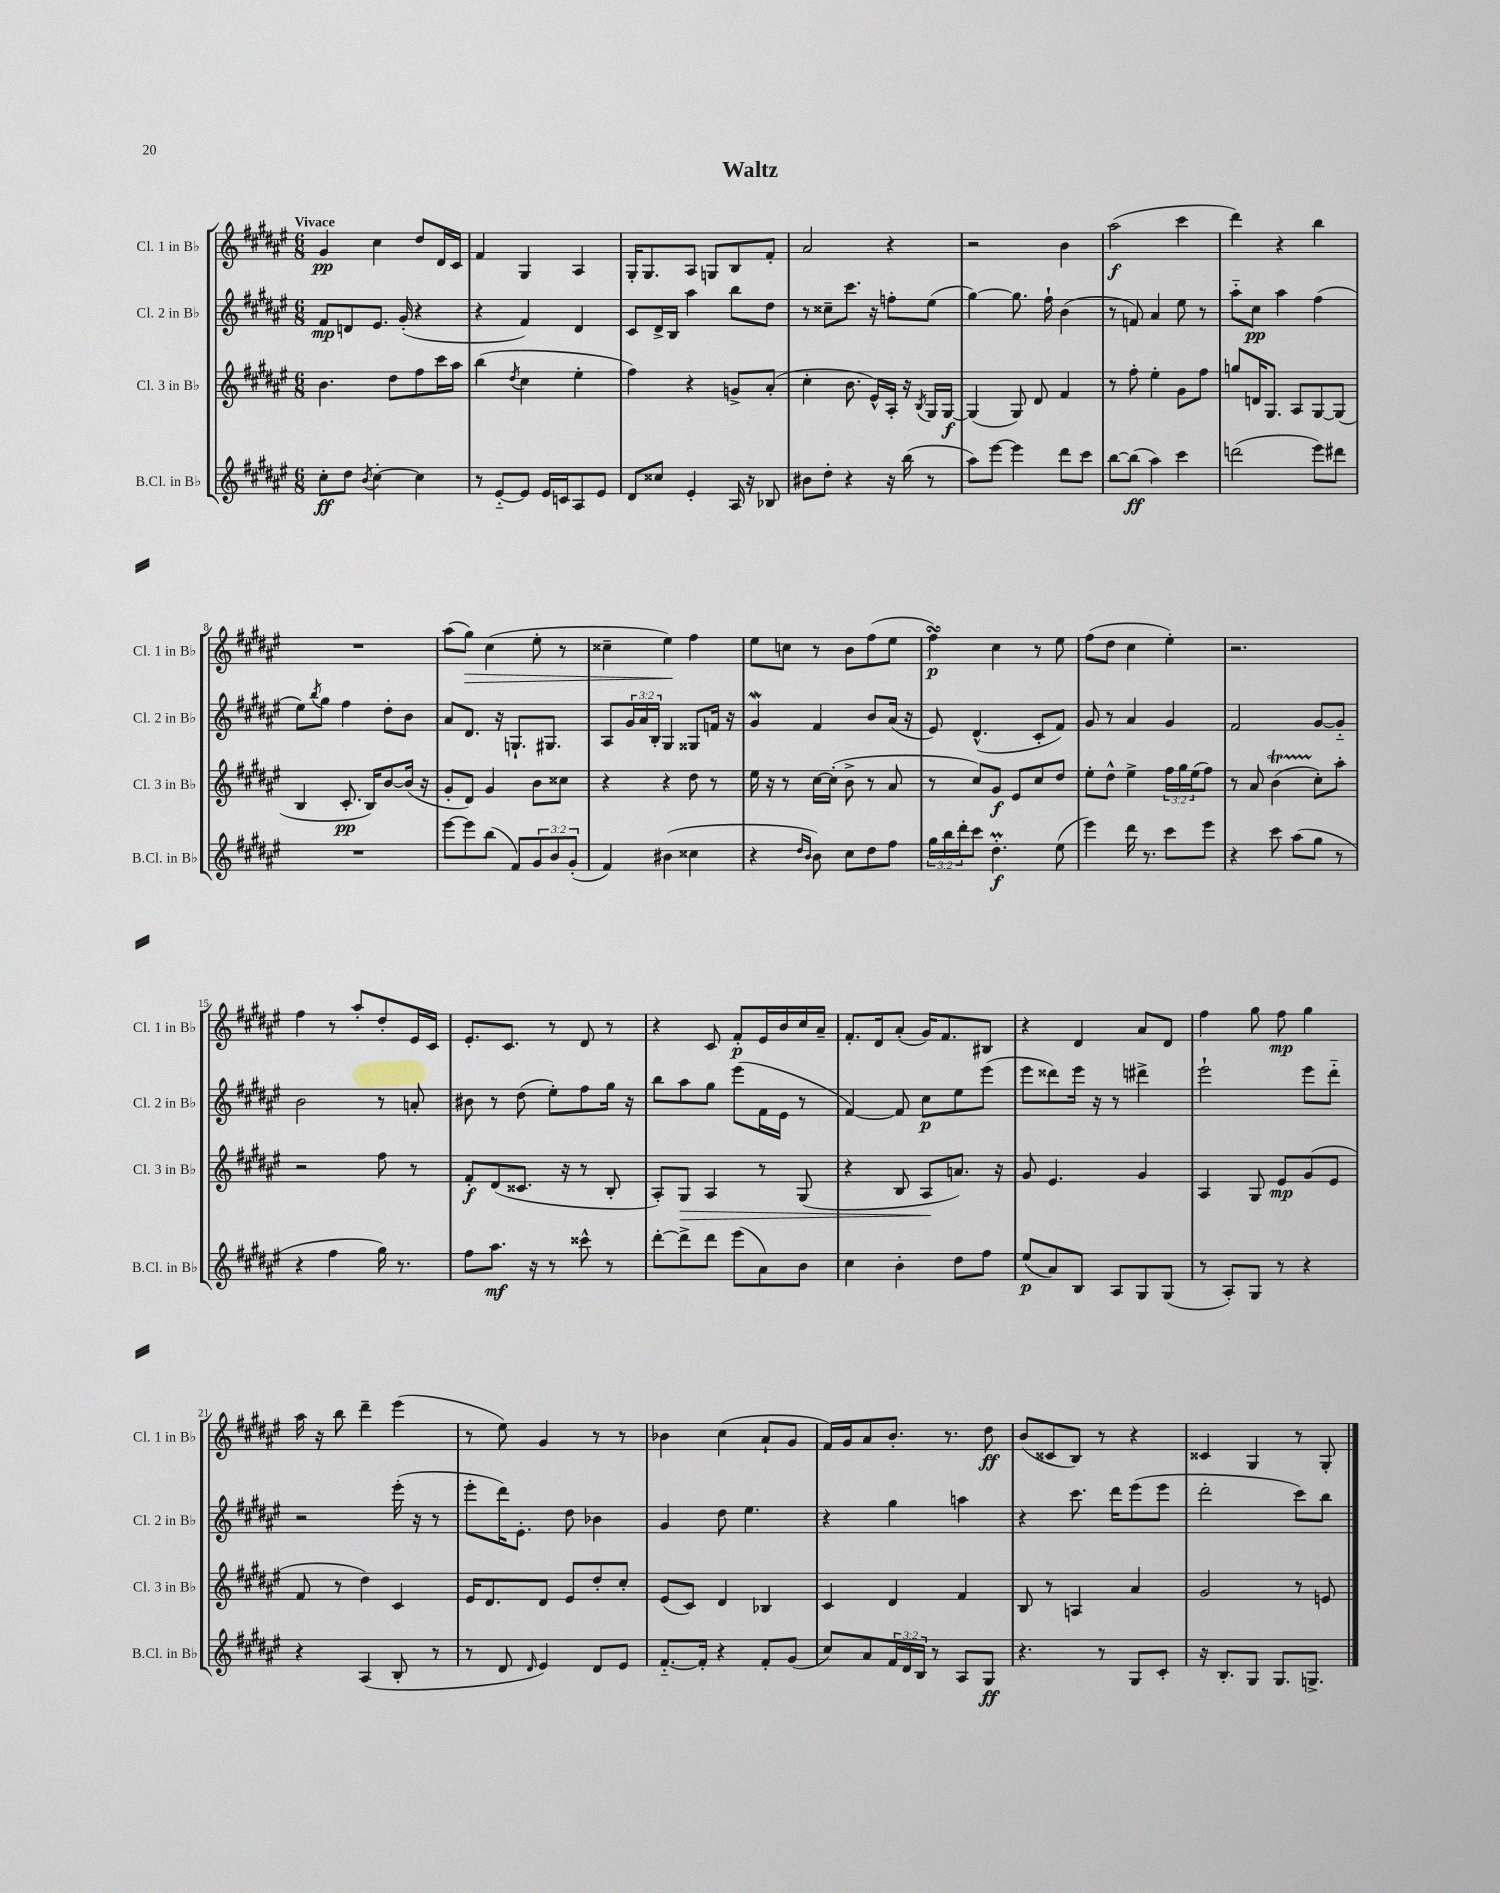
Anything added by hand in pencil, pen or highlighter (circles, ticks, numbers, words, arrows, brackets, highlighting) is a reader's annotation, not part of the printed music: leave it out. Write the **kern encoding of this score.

**kern	**dynam	**kern	**dynam	**kern	**dynam	**kern	**dynam
*part4	*part4	*part3	*part3	*part2	*part2	*part1	*part1
*staff4	*staff4	*staff3	*staff3	*staff2	*staff2	*staff1	*staff1
*I"B.Cl. in B♭	*	*I"Cl. 3 in B♭	*	*I"Cl. 2 in B♭	*	*I"Cl. 1 in B♭	*
*I'B.Cl. in B♭	*	*I'Cl. 3 in B♭	*	*I'Cl. 2 in B♭	*	*I'Cl. 1 in B♭	*
*clefG2	*	*clefG2	*	*clefG2	*	*clefG2	*
*k[f#c#g#d#a#e#]	*	*k[f#c#g#d#a#e#]	*	*k[f#c#g#d#a#e#]	*	*k[f#c#g#d#a#e#]	*
*M6/8	*	*M6/8	*	*M6/8	*	*M6/8	*
=1	=1	=1	=1	=1	=1	=1	=1
!	!	!	!	!	!	!LO:TX:a:B:t=Vivace	!
8cc#'\L	ff	4.b\	.	8f#/L	mp	4g#/	pp
8dd#\J	.	.	.	8dn/	.	.	.
8qb/	.	.	.	.	.	.	.
[4cc#'\	.	.	.	8.e#/J	.	4cc#\	.
.	.	8dd#\L	.	.	.	.	.
.	.	.	.	(16g#'/	.	.	.
4cc#\]	.	8ff#\	.	4r	.	8dd#/L	.
.	.	16ccc#\L	.	.	.	16d#/L	.
.	.	16aa#\JJ	.	.	.	16c#/JJ	.
=2	=2	=2	=2	=2	=2	=2	=2
8r	.	(4bb\	.	4r	.	4f#/	.
[8e#/L	.	.	.	.	.	.	.
.	.	8qdd#/	.	.	.	.	.
8e#/J]	.	4cc#\	.	4f#/)	.	4G#/	.
16e#/LL	.	.	.	.	.	.	.
16cn/J	.	.	.	.	.	.	.
8A#/	.	4ee#'\	.	4d#/	.	4A#/	.
8e#/J	.	.	.	.	.	.	.
=3	=3	=3	=3	=3	=3	=3	=3
8d#/L	.	4ff#\)	.	8c#/L	.	16G#'/KL	.
.	.	.	.	.	.	8.G#/	.
8cc##X/J	.	.	.	16d#^/L	.	.	.
.	.	.	.	16B/JJ	.	.	.
4e#'/	.	4r	.	4aa#\	.	8A#/J	.
.	.	.	.	.	.	8Gn/L	.
16A#/	.	8gn^/L	.	8bb\L	.	8B/	.
16r	.	.	.	.	.	.	.
8B-X/	.	(8a#'/J	.	8dd#\J	.	8f#'/J	.
=4	=4	=4	=4	=4	=4	=4	=4
8b#X\L	.	4cc#'\	.	8r	.	2a#/	.
8dd#'\J	.	.	.	8cc##X~\L	.	.	.
4r	.	8.b\	.	8.ccc#\J	.	.	.
.	.	16e#^^/LL)	.	16r	.	.	.
16r	.	16A#'/JJ	.	8ffn'\L	.	4r	.
(16bb\	.	16r	.	.	.	.	.
.	.	8qB/	.	.	.	.	.
8r	.	16G#/LL	.	(8ee#\J	.	.	.
.	.	[16G#/JJ	f	.	.	.	.
=5	=5	=5	=5	=5	=5	=5	=5
8aa#\L)	.	(4G#/]	.	[4gg#\)	.	2r	.
[8eee#\J	.	.	.	.	.	.	.
4eee#\]	.	8G#/)	.	8.gg#\]	.	.	.
.	.	8d#/	.	.	.	.	.
.	.	.	.	16ff#`\	.	.	.
8ddd#\L	.	4f#/	.	(4b\	.	4b\	.
8ccc#\J	.	.	.	.	.	.	.
=6	=6	=6	=6	=6	=6	=6	=6
[8bb\L	.	8r	.	8r	.	(2aa#\	f
(8bb\J]	ff	8ff#'\	.	8fn/)	.	.	.
4aa#\)	.	4ee#'\	.	4a#/	.	.	.
4ccc#\	.	8g#\L	.	8ee#\	.	4ccc#\	.
.	.	8ff#\J	.	8r	.	.	.
=7	=7	=7	=7	=7	=7	=7	=7
(2dddn\	.	8ggn/L	.	8aa#\L	.	4ddd#\)	.
.	.	16dn/K	.	8cc#\J	pp	.	.
.	.	8.G#/J	.	.	.	.	.
.	.	.	.	4aa#\	.	4r	.
.	.	8A#/L	.	.	.	.	.
8eee#\L)	.	[8G#/	.	(4ff#\	.	4bb\	.
8ddd#X\J	.	(8G#/J]	.	.	.	.	.
!!LO:LB:g=z
=8	=8	=8	=8	=8	=8	=8	=8
2.r	.	4B/	.	8ee#\L)	.	2.r	.
.	.	.	.	8qbb/	.	.	.
.	.	.	.	8gg#\J	.	.	.
.	.	8.c#'/	pp	4ff#\	.	.	.
.	.	16B/KL)	.	.	.	.	.
.	.	[8b/	.	8dd#'\L	.	.	.
.	.	(16b/Jk]	.	8b\J	.	.	.
.	.	16r	.	.	.	.	.
=9	=9	=9	=9	=9	=9	=9	=9
[8eee#\L	.	8g#'/L	.	8a#/L	.	(8aa#\L	.
!	!	!	!	!	!	!	!LO:HP:b
8eee#\]	.	8d#/J)	.	8.d#/J	.	8gg#\J)	>
(8bb\J	.	4g#/	.	.	.	(4cc#\	.
.	.	.	.	16r	.	.	.
8f#/L)	.	.	.	8.Gn`/L	.	.	.
12g#/	.	8b\L	.	.	.	8ee#'\	.
.	.	.	.	8.G#X/J	.	.	.
12b/	.	.	.	.	.	.	.
.	.	8cc##X\J	.	.	.	8r	.
(12g#'/J	.	.	.	.	.	.	.
=10	=10	=10	=10	=10	=10	=10	=10
4f#/)	.	4r	.	8A#/L	.	4cc##X~\	.
.	.	.	.	24g#/L	.	.	.
.	.	.	.	24a#/	.	.	.
.	.	.	.	24B'/JJ	.	.	.
(4b#X\	.	4r	.	4G#/	.	4ee#\)	.
4cc##X\	.	8dd#\	.	8G##X/L	.	4ff#\	]
.	.	8r	.	16fn/Jk	.	.	.
.	.	.	.	16r	.	.	.
=11	=11	=11	=11	=11	=11	=11	=11
4r	.	16ee#\	.	4g#W/	.	8ee#\L	.
.	.	16r	.	.	.	.	.
.	.	8r	.	.	.	8ccn\J	.
16qqdd#/LL	.	.	.	.	.	.	.
16qqb/JJ	.	.	.	.	.	.	.
8b\)	.	[16cc#\LL	.	4f#/	.	8r	.
.	.	(16cc#'\JJ]	.	.	.	.	.
8cc#\L	.	8b^\	.	.	.	8b\L	.
8dd#\	.	8r	.	8b/L	.	(8ff#\	.
8ff#\J	.	8a#/	.	(16a#/Jk	.	8ee#\J	.
.	.	.	.	16r	.	.	.
=12	=12	=12	=12	=12	=12	=12	=12
24gg#\LL	.	8r	.	8e#/)	.	4ff#sSSs\)	p
24bb\	.	.	.	.	.	.	.
24ddd#'\J	.	.	.	.	.	.	.
8ccc#\J	.	8cc#/L)	.	(4.d#^^/	.	.	.
4.dd#M'\	f	8g#/J	f	.	.	4cc#\	.
.	.	8e#/L	.	.	.	.	.
.	.	8cc#/	.	8c#'/L	.	8r	.
(8ee#\	.	8dd#/J	.	8f#/J)	.	8ee#\	.
=13	=13	=13	=13	=13	=13	=13	=13
4eee#\)	.	8ee#'\L	.	8g#/	.	(8ff#\L	.
.	.	8dd#^^\J	.	8r	.	8dd#\J	.
16ddd#\	.	4ee#^\	.	4a#/	.	4cc#\	.
8.r	.	.	.	.	.	.	.
8ccc#\L	.	24ff#\LL	.	4g#/	.	4ee#'\)	.
.	.	24gg#\	.	.	.	.	.
.	.	(24ee#\J	.	.	.	.	.
8eee#\J	.	8ff#\J)	.	.	.	.	.
=14	=14	=14	=14	=14	=14	=14	=14
4r	.	8r	.	2f#/	.	2.r	.
.	.	8a#/	.	.	.	.	.
8ccc#\	.	(4bT\	.	.	.	.	.
(8aa#\L	.	.	.	.	.	.	.
8gg#\J	.	8cc#'\L)	.	[8g#/L	.	.	.
8r	.	8aa#'\J	.	8g#/J]	.	.	.
!!LO:LB:g=z
=15	=15	=15	=15	=15	=15	=15	=15
4r	.	2r	.	2b\	.	4ff#\	.
4ff#\	.	.	.	.	.	8r	.
.	.	.	.	.	.	8aa#'/L	.
16gg#\)	.	8ff#\	.	8r	.	8dd#'/	.
8.r	.	.	.	.	.	.	.
.	.	8r	.	8an'/	.	16e#/L	.
.	.	.	.	.	.	16c#/JJ	.
=16	=16	=16	=16	=16	=16	=16	=16
8ff#\L	.	8f#'/L	f	8b#X\	.	8.e#'/L	.
8.aa#\J	mf	(8d#/	.	8r	.	.	.
.	.	.	.	.	.	8.c#/J	.
.	.	8.c##X/J	.	(8dd#\	.	.	.
16r	.	.	.	.	.	.	.
8r	.	.	.	8ee#'\L)	.	8r	.
.	.	16r	.	.	.	.	.
8ccc##X^^\	.	8r	.	8ff#\	.	8d#/	.
8r	.	8B'/	.	16gg#\Jk	.	8r	.
.	.	.	.	16r	.	.	.
=17	=17	=17	=17	=17	=17	=17	=17
[8ddd#'\L	.	8A#'/L)	.	8bb\L	.	4r	.
!	!	!	!LO:HP:b	!	!	!	!
8ddd#^\]	.	8G#/J	>	8aa#\	.	.	.
8ddd#\J	.	4A#/	.	8gg#\J	.	8c#/	.
(8eee#\L	.	.	.	(8eee#\L	.	8f#'/L	p
8a#\)	.	8r	.	16f#\L	.	16e#/L	.
.	.	.	.	16e#\JJ	.	16b/	.
8b\J	.	(8G#/	.	8r	.	16cc#/	.
.	.	.	.	.	.	16a#~/JJ	.
=18	=18	=18	=18	=18	=18	=18	=18
4cc#\	.	4r	.	[4f#/)	.	8.f#'/L	.
.	.	.	.	.	.	16d#/k	.
4b'\	.	8B/	.	8f#/]	.	(8a#'/J	.
.	.	8A#/L	.	8cc#\L	p	16g#/KL)	.
.	.	.	.	.	.	8.f#/	.
8dd#\L	.	8.an/J)	]	8ee#\	.	.	.
8ff#\J	.	.	.	(8eee#\J	.	8B#X/J	.
.	.	16r	.	.	.	.	.
=19	=19	=19	=19	=19	=19	=19	=19
(8ee#/L	p	8g#/	.	8eee#\L	.	4r	.
8a#/)	.	4.e#/	.	8ddd##X\)	.	.	.
8B/J	.	.	.	16eee#\Jk	.	4d#/	.
.	.	.	.	16r	.	.	.
8A#/L	.	.	.	8r	.	.	.
8G#/	.	4g#/	.	4ddd#X^\	.	8a#/L	.
(8G#/J	.	.	.	.	.	8d#/J	.
=20	=20	=20	=20	=20	=20	=20	=20
8r	.	4A#/	.	2eee#`\	.	4ff#\	.
8A#'/L)	.	.	.	.	.	.	.
8G#/J	.	8G#/	.	.	.	8gg#\	.
8r	.	8e#/L	mp	.	.	8ff#\	mp
4r	.	(8g#/	.	8eee#\L	.	4gg#\	.
.	.	8e#/J	.	8ddd#\J	.	.	.
!!LO:LB:g=z
=21	=21	=21	=21	=21	=21	=21	=21
4r	.	8f#/	.	2r	.	16aa#\	.
.	.	.	.	.	.	16r	.
.	.	8r	.	.	.	8bb\	.
(4A#/	.	4dd#\)	.	.	.	4ddd#~\	.
8B'/	.	4c#/	.	(16eee#'\	.	(4eee#\	.
.	.	.	.	16r	.	.	.
8r	.	.	.	8r	.	.	.
=22	=22	=22	=22	=22	=22	=22	=22
8r	.	16e#/KL	.	8eee#'\L	.	8r	.
.	.	8.d#/	.	.	.	.	.
8d#/	.	.	.	16ddd#\K)	.	8ee#\)	.
.	.	.	.	8.e#'\J	.	.	.
16qqd#/	.	.	.	.	.	.	.
4e#/)	.	8d#/J	.	.	.	4g#/	.
.	.	8e#/L	.	8dd#\	.	.	.
8d#/L	.	8dd#'/	.	4b-X\	.	8r	.
8e#/J	.	8cc#'/J	.	.	.	8r	.
=23	=23	=23	=23	=23	=23	=23	=23
[8.f#/L	.	(8e#/L	.	4g#/	.	4b-X\	.
.	.	8c#/J)	.	.	.	.	.
16f#'/Jk]	.	.	.	.	.	.	.
4r	.	4d#/	.	8dd#\	.	(4cc#\	.
.	.	.	.	4.ee#\	.	.	.
8f#'/L	.	4B-X/	.	.	.	8a#`/L	.
(8g#/J	.	.	.	.	.	8g#/J	.
=24	=24	=24	=24	=24	=24	=24	=24
8cc#/L)	.	4c#/	.	4r	.	16f#/LL)	.
.	.	.	.	.	.	16g#/J	.
8a#/	.	.	.	.	.	8a#/	.
24f#/L	.	4d#/	.	4gg#\	.	8.b'/J	.
24d#/	.	.	.	.	.	.	.
24B/JJ	.	.	.	.	.	.	.
8r	.	.	.	.	.	.	.
.	.	.	.	.	.	8.r	.
8A#/L	.	4f#/	.	4aan\	.	.	.
8G#/J	ff	.	.	.	.	8dd#\	ff
=25	=25	=25	=25	=25	=25	=25	=25
4.r	.	8B/	.	4r	.	(8b/L	.
.	.	8r	.	.	.	8c##X/	.
.	.	4An/	.	8.ccc#\	.	8B/J)	.
8r	.	.	.	.	.	8r	.
.	.	.	.	16ddd#\KL	.	.	.
8G#/L	.	4a#/	.	(8eee#\	.	4r	.
8c#'/J	.	.	.	8eee#\J	.	.	.
=26	=26	=26	=26	=26	=26	=26	=26
16r	.	2g#/	.	2ddd#'\	.	4c##X/	.
8.B'/L	.	.	.	.	.	.	.
8G#/J	.	.	.	.	.	4G#/	.
8.G#/L	.	.	.	.	.	.	.
.	.	8r	.	8ccc#\L)	.	8r	.
8.Gn^/J	.	.	.	.	.	.	.
.	.	8en/	.	8bb\J	.	8G#'/	.
==	==	==	==	==	==	==	==
*-	*-	*-	*-	*-	*-	*-	*-
